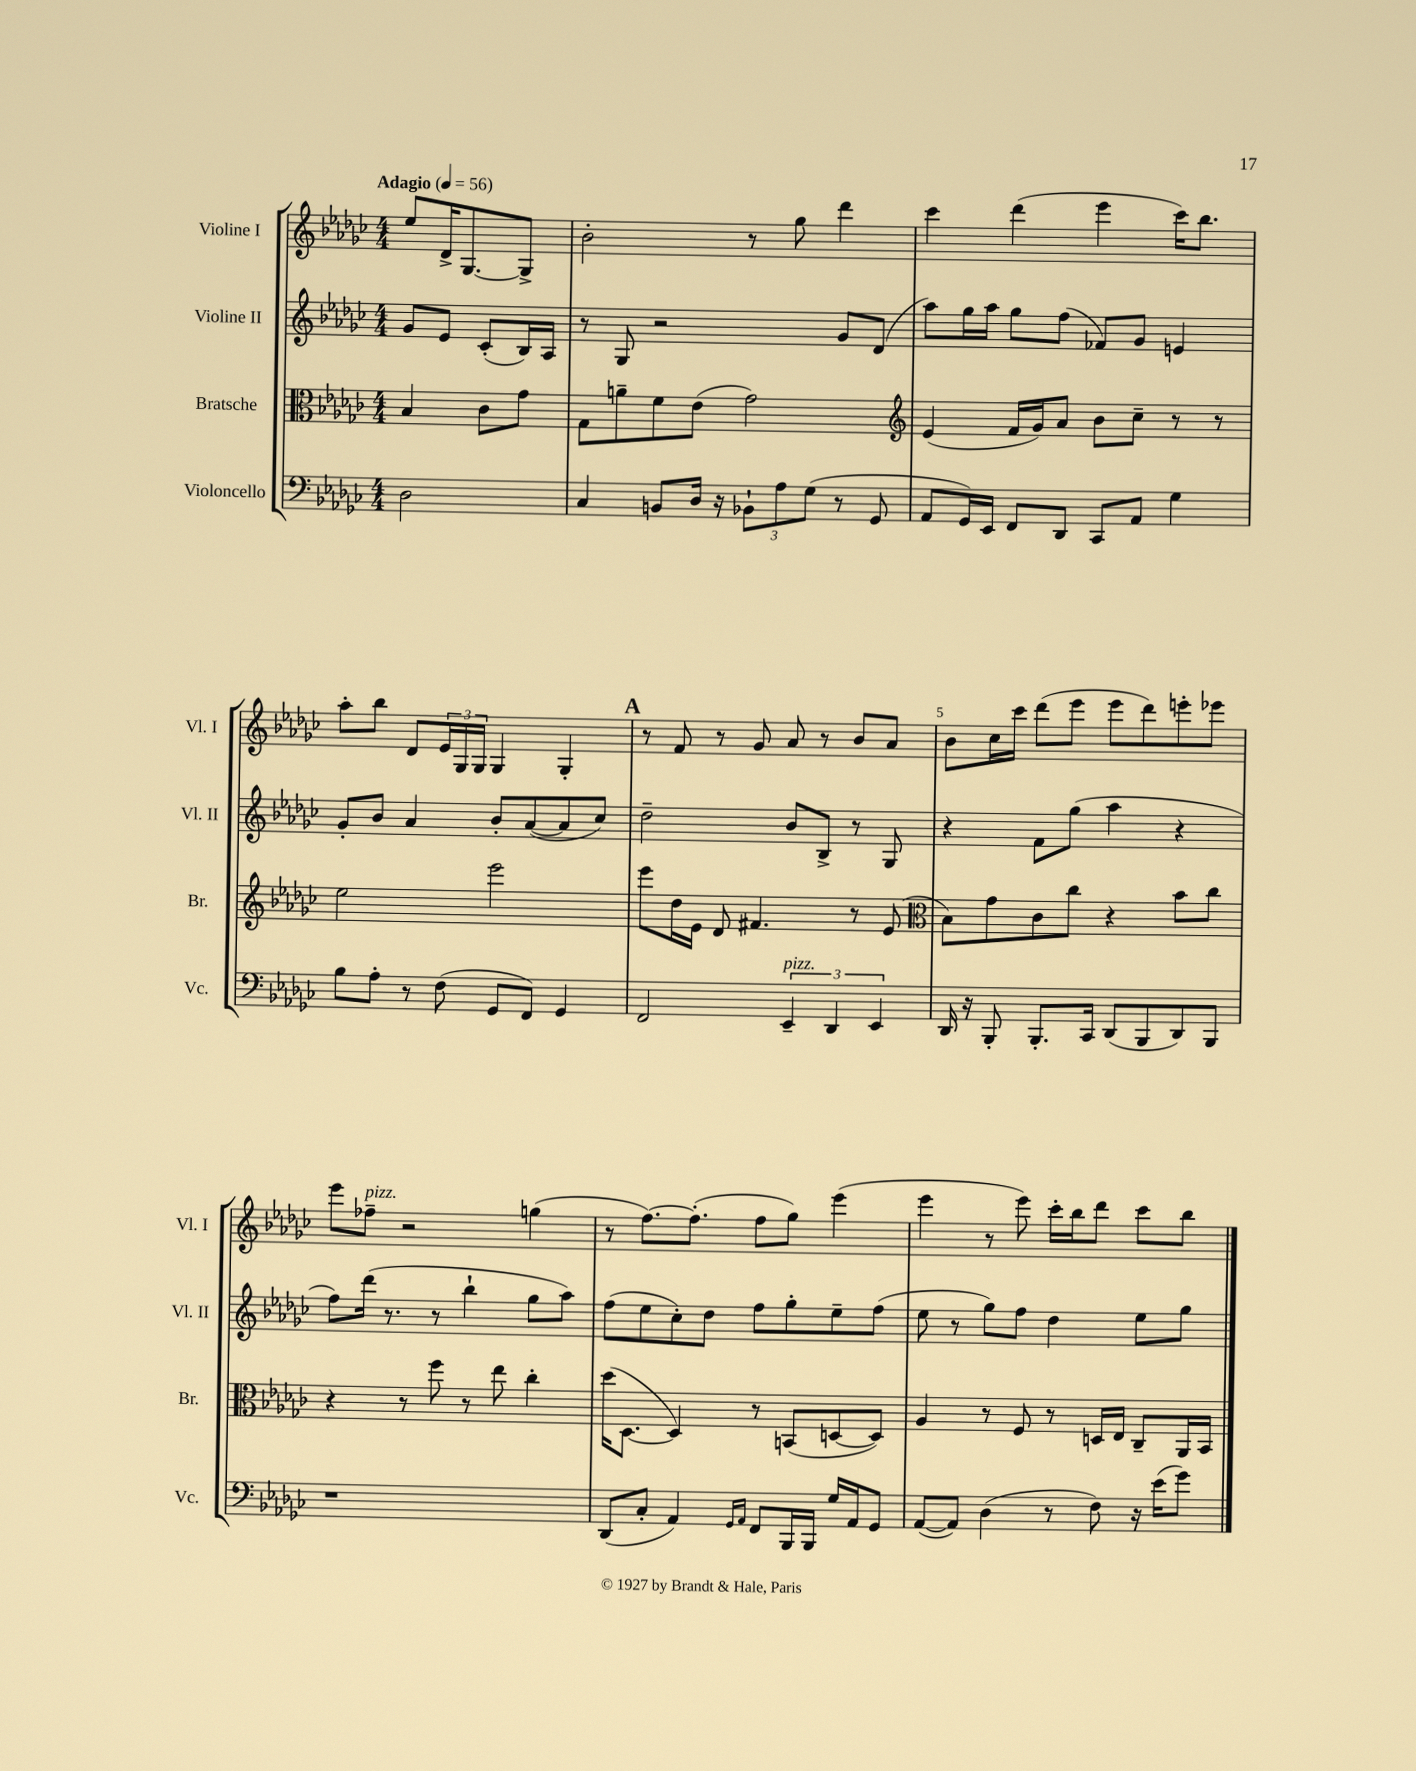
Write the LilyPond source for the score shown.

<<
\new StaffGroup <<
\new Staff = "s0" \with { instrumentName = "Violine I" shortInstrumentName = "Vl. I" } {
    \clef treble \key ges \major \numericTimeSignature \time 4/4 \partial 2 \tempo "Adagio" 4 = 56
    ees''8 des'16-> ges8.~ ges8-> |
    bes'2-. r8 ges''8 des'''4 |
    ces'''4 des'''4( ees'''4 ces'''16) bes''8. |
    aes''8-. bes''8 des'8 \tuplet 3/2 { ees'16 ges16 ges16 } ges4 ges4-. |
    \mark \markup { \bold "A" } r8 f'8 r8 ges'8 aes'8 r8 bes'8 aes'8 |
    bes'8 ces''16 ces'''16 des'''8( ees'''8 ees'''8 des'''8) e'''8-. ees'''8 |
    ees'''8 fes''8--^\markup { \italic "pizz." } r2 g''4( |
    r8 f''8.~) f''8.-.( f''8 ges''8) ees'''4( |
    ees'''4 r8 ees'''8) ces'''16-. bes''16 des'''8 ces'''8 bes''8 \bar "|." |
}
\new Staff = "s1" \with { instrumentName = "Violine II" shortInstrumentName = "Vl. II" } {
    \clef treble \key ges \major \numericTimeSignature \time 4/4 \partial 2
    ges'8 ees'8 ces'8-.( bes16) aes16 |
    r8 ges8 r2 ges'8 des'8( |
    aes''8) ges''16 aes''16 ges''8 f''8( fes'8) ges'8 e'4 |
    ges'8-. bes'8 aes'4 bes'8-. aes'8~( aes'8 ces''8) |
    \mark \markup { \bold "A" } des''2-- bes'8 bes8-> r8 ges8 |
    r4 f'8 ges''8( aes''4 r4 |
    f''8) des'''16( r8. r8 bes''4-! ges''8 aes''8) |
    f''8( ees''8 ces''8-.) des''8 f''8 ges''8-. ees''8-- f''8( |
    ees''8 r8 ges''8) f''8 des''4 ees''8 ges''8 \bar "|." |
}
\new Staff = "s2" \with { instrumentName = "Bratsche" shortInstrumentName = "Br." } {
    \clef alto \key ges \major \numericTimeSignature \time 4/4 \partial 2
    bes4 ces'8 ges'8 |
    ges8 a'8-- f'8 ees'8( ges'2) |
    \clef treble ees'4( f'16 ges'16) aes'8 bes'8 ces''8-- r8 r8 |
    ees''2 ees'''2 |
    \mark \markup { \bold "A" } ees'''8 des''16 ees'16 des'8 fis'4. r8 ees'8( |
    \clef alto bes8) ges'8 ces'8 ces''8 r4 bes'8 ces''8 |
    r4 r8 f''8 r8 ees''8 ces''4-. |
    des''16( des8.~ des4) r8 b,8( d8~ d8) |
    aes4 r8 f8 r8 d16 ees16 ces8-- aes,16 bes,16 \bar "|." |
}
\new Staff = "s3" \with { instrumentName = "Violoncello" shortInstrumentName = "Vc." } {
    \clef bass \key ges \major \numericTimeSignature \time 4/4 \partial 2
    des2 |
    ces4 b,8 des16 r16 \tuplet 3/2 { bes,8-! aes8 ges8( } r8 ges,8 |
    aes,8 ges,16) ees,16 f,8 des,8 ces,8 aes,8 ges4 |
    bes8 aes8-. r8 f8( ges,8 f,8) ges,4 |
    \mark \markup { \bold "A" } f,2 \tuplet 3/2 { ees,4--^\markup { \italic "pizz." } des,4 ees,4 } |
    des,16 r16 bes,,8-. bes,,8.-. ces,16 des,8( bes,,8 des,8) bes,,8 |
    r1 |
    des,8( ces8-. aes,4) \grace { ges,16 aes,16 } f,8 bes,,16 bes,,16 ges16 aes,16 ges,8 |
    aes,8~( aes,8) des4( r8 f8) r16 ees'16( ges'8) \bar "|." |
}
>>
>>
\layout { \context { \Score \override BarNumber.break-visibility = ##(#f #t #t) barNumberVisibility = #(every-nth-bar-number-visible 5) } }
